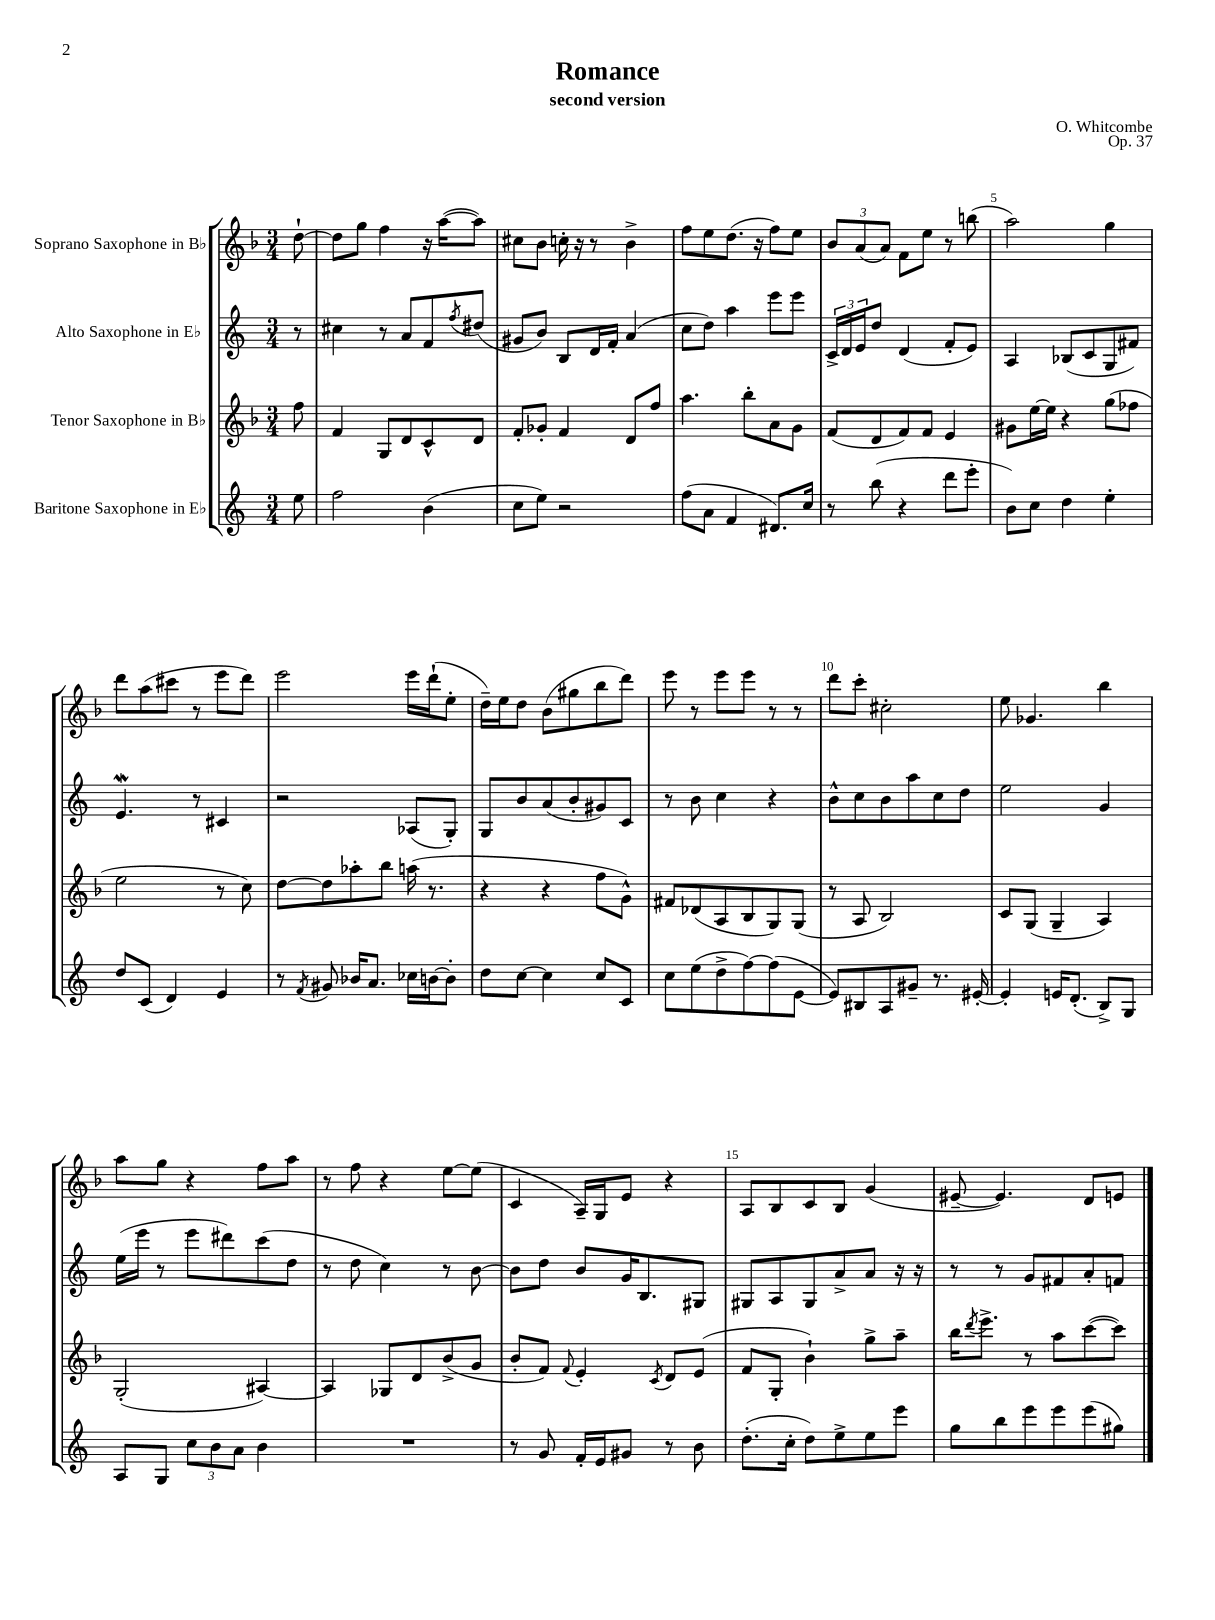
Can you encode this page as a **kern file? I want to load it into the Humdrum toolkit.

**kern	**kern	**kern	**kern
*staff4	*staff3	*staff2	*staff1
*clefG2	*clefG2	*clefG2	*clefG2
*k[]	*k[b-]	*k[]	*k[b-]
*M3/4	*M3/4	*M3/4	*M3/4
8ee	8ff	8r	[8dd`
=	=	=	=
2ff	4f	4cc#	8dd]
.	.	.	8gg
.	8G	8r	4ff
.	8d	8a	.
(4b	8c^^	8f	16r
.	.	.	([16aa
.	.	8qff	.
.	8d	(8dd#	8aa])
=	=	=	=
8cc	8f'	8g#	8cc#
8ee)	8g-'	8b)	8b-
2r	4f	8B	16cc'
.	.	.	16r
.	.	16d	8r
.	.	16f'	.
.	8d	(4a	4b-^
.	8ff	.	.
=	=	=	=
(8ff	4.aa	8cc	8ff
8a	.	8dd)	8ee
4f	.	4aa	(8.dd
.	8bb-'	.	.
.	.	.	16r
8.d#)	8a	8eee	8ff)
.	8g	8eee	8ee
16cc	.	.	.
=	=	=	=
8r	(8f	24c^	12b-
.	.	24d	.
.	.	24e	(12a
(8bb	8d	8dd	.
.	.	.	12a)
4r	8f)	(4d	8f
.	8f	.	8ee
8ddd	4e	8f'	8r
8eee'	.	8e)	(8bb
=	=	=	=
8b)	8g#	4A	2aa)
8cc	[16ee	.	.
.	16ee]	.	.
4dd	4r	(8B-	.
.	.	8c	.
4ee'	(8gg	8G	4gg
.	8ff-	8f#)	.
=	=	=	=
8dd	2ee	4.e	8ddd
(8c	.	.	(8aa
4d)	.	.	8ccc#
.	.	8r	8r
4e	8r	4c#	8eee
.	8cc)	.	8ddd)
=	=	=	=
8r	[8dd	2r	2eee
8qf	.	.	.
8g#	8dd]	.	.
16b-	8aa-'	.	.
8.a	.	.	.
.	8bb-	.	.
16cc-	(16aa	(8A-	16eee
[16b	8.r	.	(16ddd`
8b']	.	8G')	8ee'
=	=	=	=
8dd	4r	8G	16dd~)
.	.	.	16ee
[8cc	.	8b	8dd
4cc]	4r	(8a	(8b-
.	.	8b'	8gg#
8cc	8ff	8g#)	8bb-
8c	8g^^)	8c	8ddd)
=	=	=	=
8cc	8f#	8r	8eee
(8ee	(8d-	8b	8r
8dd^	8A	4cc	8eee
[8ff)	8B-	.	8eee
(8ff]	8G)	4r	8r
[8e	(8G	.	8r
=	=	=	=
8e])	8r	8b^^	8ddd
8B#	8A	8cc	8ccc'
8A	2B-)	8b	2cc#'
8g#~	.	8aa	.
8.r	.	8cc	.
.	.	8dd	.
[16e#'	.	.	.
=	=	=	=
4e#']	8c	2ee	8ee
.	(8G	.	4.g-
16e	4G~	.	.
(8.d'	.	.	.
8B^)	4A)	4g	4bb-
8G	.	.	.
=	=	=	=
8A	(2G'	(16ee	8aa
.	.	16eee	.
8G	.	8r	8gg
12cc	.	8eee	4r
12b	.	.	.
.	.	8ddd#)	.
12a	.	.	.
4b	[4A#)	(8ccc	8ff
.	.	8dd	8aa
=	=	=	=
2.r	4A#]	8r	8r
.	.	8dd	8ff
.	8G-	4cc)	4r
.	8d	.	.
.	(8b-^	8r	[8ee
.	8g	[8b	(8ee]
=	=	=	=
8r	8b-'	8b]	4c
8g	8f)	8dd	.
.	8qqf	.	.
16f'	4e'	8b	16A~)
16e	.	.	16G
8g#	.	16g	8e
.	.	8.B	.
.	8qc	.	.
8r	8d	.	4r
8b	(8e	8G#	.
=	=	=	=
(8.dd'	8f	8G#	8A
.	8G'	8A	8B-
16cc'	.	.	.
8dd)	4b-`)	8G#	8c
8ee^	.	8a^	8B-
8ee	8gg^	8a	(4g
8eee	8aa~	16r	.
.	.	16r	.
=	=	=	=
8gg	16bb-	8r	[8e#~
.	8qddd	.	.
.	8.eee^	.	.
8bb	.	8r	4.e#])
8eee	8r	8g	.
8eee	8aa	8f#	.
(8eee	([8ccc	8a'	8d
8gg#)	8ccc])	8f	8e
==	==	==	==
*-	*-	*-	*-
